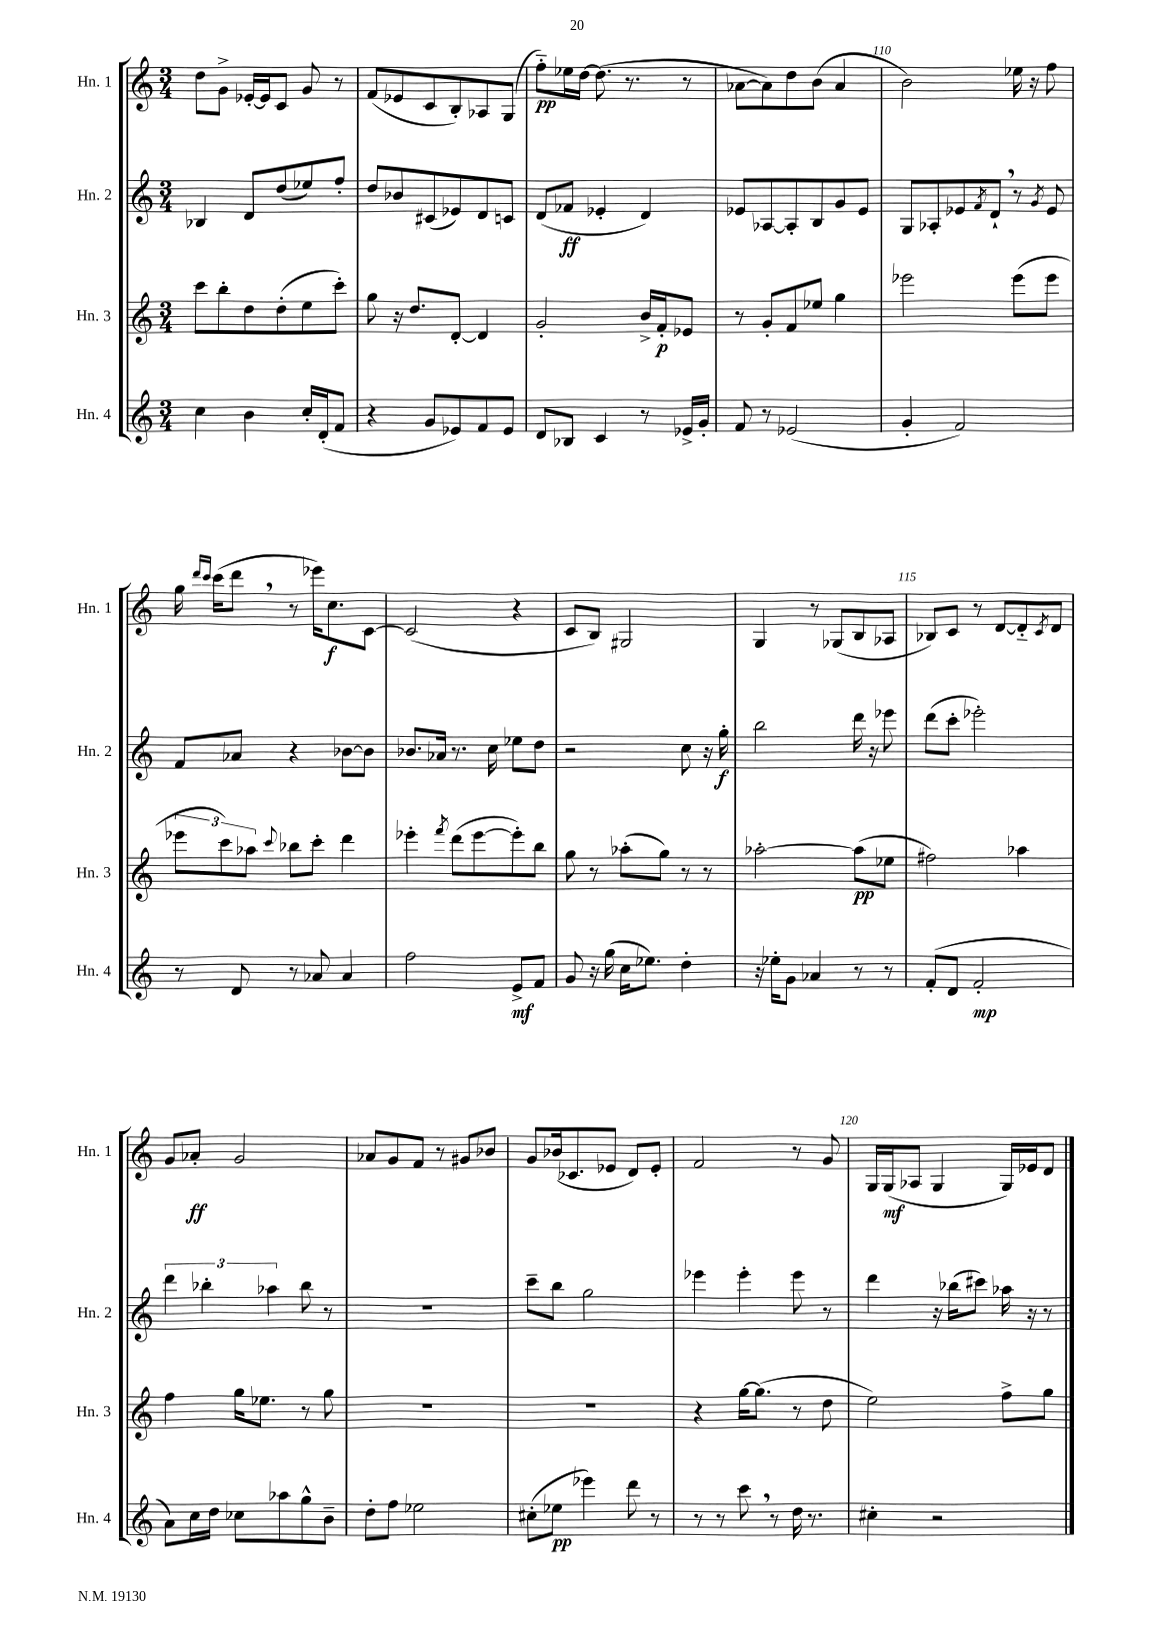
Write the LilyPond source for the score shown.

<<
\new StaffGroup <<
\new Staff = "s0" \with { instrumentName = "Hn. 1" shortInstrumentName = "Hn. 1" } {
    \clef treble \key c \major \numericTimeSignature \time 3/4
    d''8 g'8-> ees'16~-. ees'16 c'8 g'8 r8 |
    f'8( ees'8 c'8 b8-.) aes8 g8( |
    f''8-_\pp) ees''16 d''16~ d''8.( r8. r8 |
    aes'8~ aes'8) d''8 b'8( aes'4 |
    b'2) ees''16 r16 f''8 |
    g''16 \grace { d'''16 c'''16 } c'''16( d'''8 \breathe r8 ees'''16) c''8.\f c'8~ |
    c'2( r4 |
    c'8 b8) gis2 |
    g4 r8 ges8( b8 aes8 |
    bes8) c'8 r8 d'8~ d'8-_ \acciaccatura { c'8 } d'8 |
    g'8 aes'8-.\ff g'2 |
    aes'8 g'8 f'8 r8 gis'8 bes'8 |
    g'8 bes'16( ces'8. ees'8 d'8) ees'8-. |
    f'2 r8 g'8 |
    g16 g16\mf( aes8 g4 g16) ees'16 d'8 \bar "|." |
}
\new Staff = "s1" \with { instrumentName = "Hn. 2" shortInstrumentName = "Hn. 2" } {
    \clef treble \key c \major \numericTimeSignature \time 3/4
    bes4 d'8 d''8( ees''8) f''8-. |
    d''8 bes'8 cis'8( ees'8) d'8 c'8 |
    d'8( fes'8\ff ees'4-. d'4) |
    ees'8 aes8~ aes8-. b8 g'8 ees'8 |
    g8 aes8-. ees'8 \acciaccatura { f'8 } d'8-! \breathe r8 \acciaccatura { g'8 } ees'8 |
    f'8 aes'8 r4 bes'8~ bes'8 |
    bes'8. aes'16 r8. c''16 ees''8 d''8 |
    r2 c''8 r16 g''16-.\f |
    b''2 d'''16 r16 ees'''8 |
    d'''8( c'''8-. ees'''2-.) |
    \tuplet 3/2 { d'''4 bes''4-. aes''4 } bes''8 r8 |
    R2. |
    c'''8-- b''8 g''2 |
    ees'''4 ees'''4-. ees'''8 r8 |
    d'''4 r16 bes''16( cis'''8) aes''16 r16 r8 \bar "|." |
}
\new Staff = "s2" \with { instrumentName = "Hn. 3" shortInstrumentName = "Hn. 3" } {
    \clef treble \key c \major \numericTimeSignature \time 3/4
    c'''8 b''8-. d''8 d''8-.( e''8 c'''8-.) |
    g''8 r16 d''8. d'8~-. d'4 |
    g'2-. b'16-> f'16-.\p ees'8 |
    r8 g'8-. f'8 ees''8 g''4 |
    ees'''2 ees'''8( ees'''8 |
    \tuplet 3/2 { ees'''8 c'''8) aes''8 } \appoggiatura { c'''8 } bes''8 c'''8-. d'''4 |
    ees'''4-. \acciaccatura { f'''8 } d'''8( ees'''8~ ees'''8-.) b''8 |
    g''8 r8 aes''8-.( g''8) r8 r8 |
    aes''2~-. aes''8\pp( ees''8 |
    fis''2) aes''4 |
    f''4 g''16 ees''8. r8 g''8 |
    R2. |
    R2. |
    r4 g''16~ g''8.( r8 d''8 |
    e''2) f''8-> g''8 \bar "|." |
}
\new Staff = "s3" \with { instrumentName = "Hn. 4" shortInstrumentName = "Hn. 4" } {
    \clef treble \key c \major \numericTimeSignature \time 3/4
    c''4 b'4 c''16-. d'16-.( f'8 |
    r4 g'8 ees'8) f'8 ees'8 |
    d'8 bes8 c'4 r8 ees'16-> g'16-. |
    f'8 r8 ees'2( |
    g'4-. f'2) |
    r8 d'8 r8 aes'8 aes'4 |
    f''2 e'8->\mf f'8 |
    g'8 r16 g''16( c''16 ees''8.) d''4-. |
    r16 ees''16-. g'8 aes'4 r8 r8 |
    f'8-.( d'8 f'2-.\mp |
    a'8) c''16 d''16 ces''8 aes''8 g''8-^ b'8-- |
    d''8-. f''8 ees''2 |
    cis''8-.( ees''8\pp ees'''4) d'''8 r8 |
    r8 r8 c'''8 \breathe r8 d''16 r8. |
    cis''4-. r2 \bar "|." |
}
>>
>>
\layout { \context { \Score currentBarNumber = #106 \override BarNumber.break-visibility = ##(#f #t #t) barNumberVisibility = #(every-nth-bar-number-visible 5) } }
